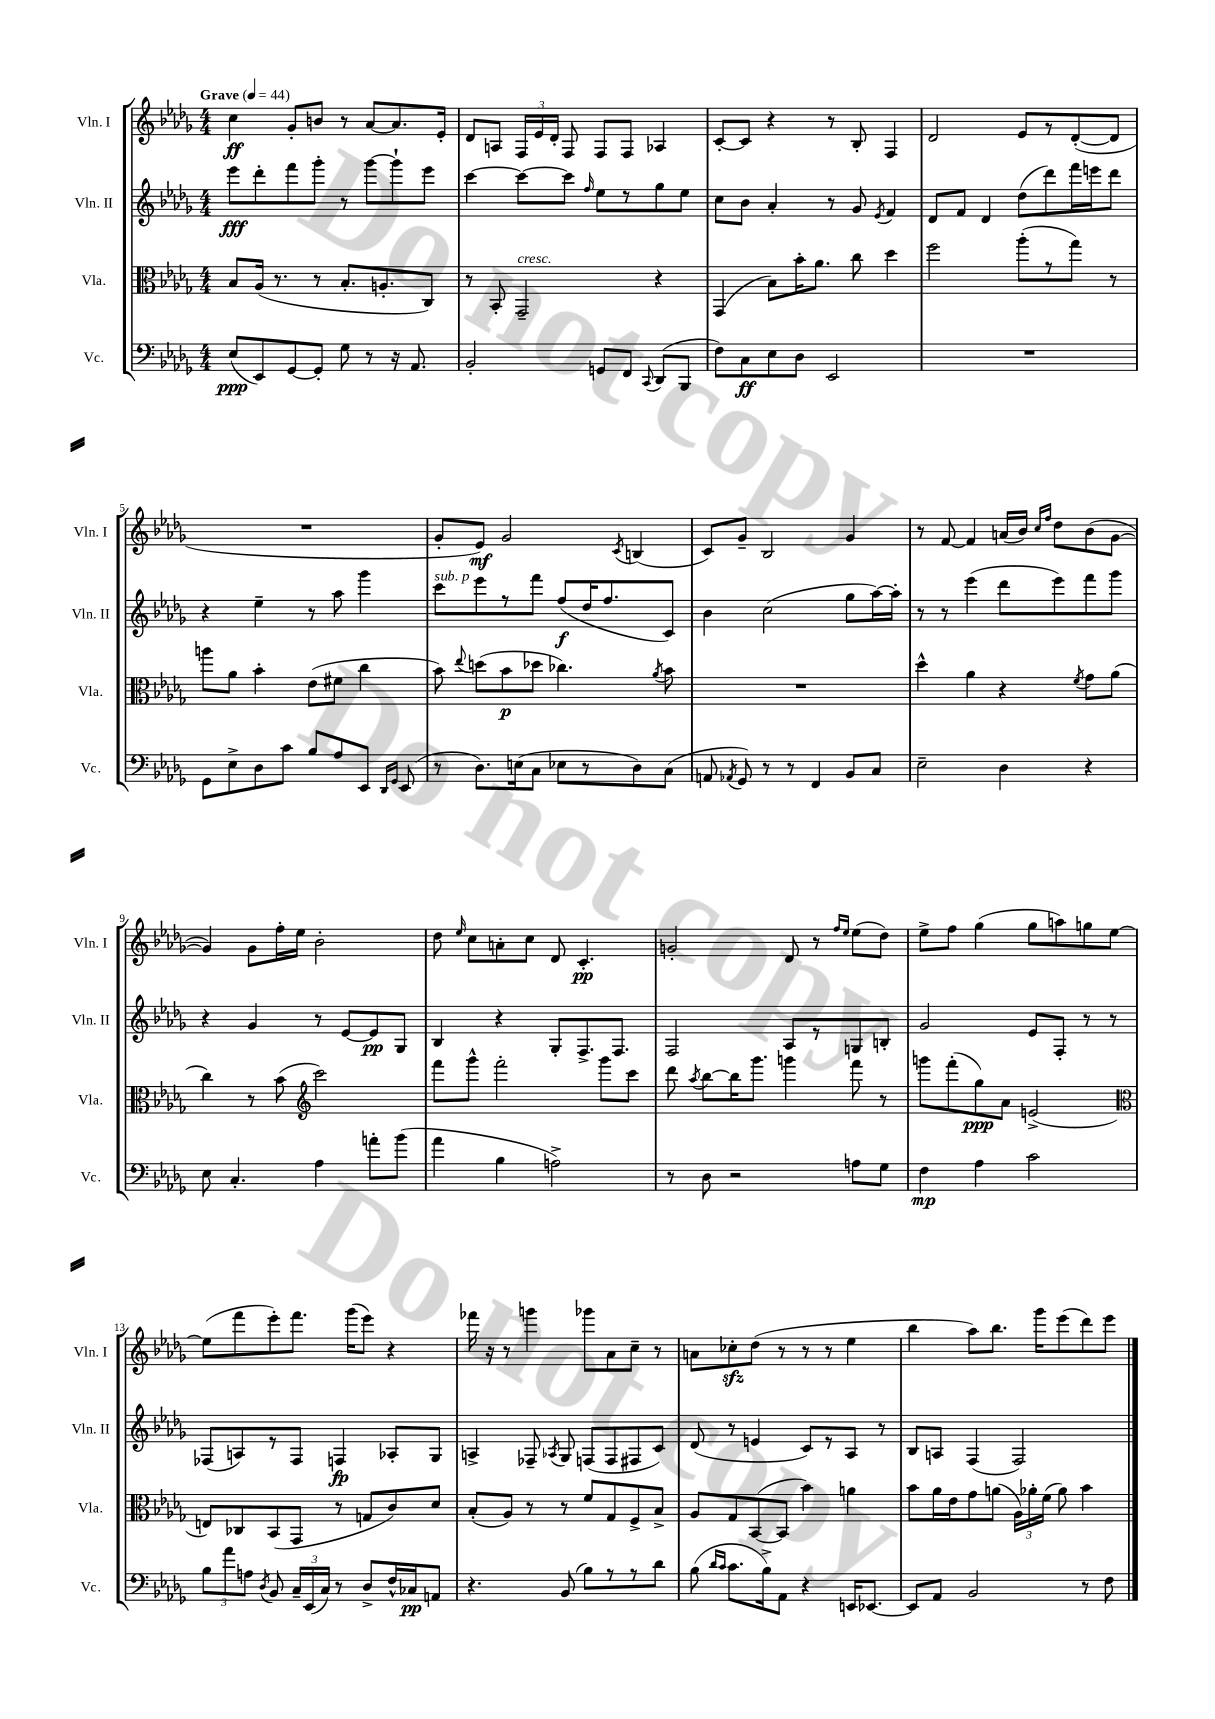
<<
\new StaffGroup <<
\new Staff = "s0" \with { instrumentName = "Vln. I" shortInstrumentName = "Vln. I" } {
    \clef treble \key des \major \numericTimeSignature \time 4/4 \tempo "Grave" 4 = 44
    \autoBeamOff c''4\ff ges'8[-. b'8] r8 aes'8[~ aes'8. ees'16]-. |
    des'8[ a8] \tuplet 3/2 { f16[ ees'16 des'16]-. } f8 f8[ f8] aes4 |
    c'8[~-. c'8] r4 r8 bes8-. f4 |
    des'2 ees'8[ r8 des'8~-.( des'8] |
    R1 |
    ges'8[-. ees'8]\mf) ges'2 \acciaccatura { c'8 } b4( |
    c'8[) ges'8]-- bes2 ges'4 |
    r8 f'8~ f'4 a'16[( bes'16]) \grace { c''16[ f''16] } des''8[ bes'8( ges'8]~ |
    ges'4) ges'8[ f''16-. ees''16] bes'2-. |
    des''8 \grace { ees''16 } c''8[ a'8-. c''8] des'8 c'4.-.\pp |
    g'2-. des'8 r8 \grace { f''16[ ees''16] } ees''8[( des''8]) |
    ees''8[-> f''8] ges''4( ges''8[ a''8) g''8 ees''8]~ |
    ees''8[( f'''8 ees'''8-.) f'''8.] ges'''16[( ees'''8]) r4 |
    fes'''16 r16 r8 g'''4 ges'''8[ aes'8 c''8]-- r8 |
    a'8[ ces''8-.\sfz des''8]( r8 r8 r8 ees''4 |
    bes''4 aes''8[) bes''8.] ges'''16[ ees'''8( des'''8) ees'''8] \bar "|." |
}
\new Staff = "s1" \with { instrumentName = "Vln. II" shortInstrumentName = "Vln. II" } {
    \clef treble \key des \major \numericTimeSignature \time 4/4
    \autoBeamOff ees'''8[\fff des'''8-. f'''8 ges'''8]-. r8 ges'''8[~ ges'''8-! ees'''8] |
    c'''4~ c'''8[~ c'''8] \grace { f''16 } ees''8[ r8 ges''8 ees''8] |
    c''8[ bes'8] aes'4-. r8 ges'8 \acciaccatura { ees'8 } f'4 |
    des'8[ f'8] des'4 des''8[( des'''8) f'''16 e'''16 des'''8] |
    r4 ees''4-- r8 aes''8 ges'''4 |
    c'''8[^\markup { \italic "sub. p" } ees'''8 r8 f'''8] f''8[\f( des''16 f''8. c'8]) |
    bes'4 c''2( ges''8[ aes''16~) aes''16]-. |
    r8 r8 ees'''4( des'''8[ ees'''8) f'''8 ges'''8] |
    r4 ges'4 r8 ees'8[~ ees'8\pp ges8] |
    bes4 r4 ges8[-. f8.-> f8.] |
    f2 aes8[ r8 g8 b8]-. |
    ges'2 ees'8[ f8]-. r8 r8 |
    fes8[( a8) r8 fes8] f4\fp aes8[-. ges8] |
    a4-> fes8-- \acciaccatura { aes8 } ges8 f8[( f8 fis8 c'8]) |
    des'8( r8 e'4 c'8[) r8 aes8] r8 |
    bes8[ a8] f4( f2) \bar "|." |
}
\new Staff = "s2" \with { instrumentName = "Vla." shortInstrumentName = "Vla." } {
    \clef alto \key des \major \numericTimeSignature \time 4/4
    \autoBeamOff bes8[ aes16]( r8. r8 bes8.[-. a8.-. c8]) |
    r8 bes,8-. ges,2--^\markup { \italic "cresc." } r4 |
    ges,4( bes8[) bes'16-. aes'8.] c''8 des''4 |
    f''2 aes''8[-.( r8 ges''8]) r8 |
    a''8[ aes'8] bes'4-. ees'8[( fis'8] c''4 |
    bes'8) \appoggiatura { ees''8 } d''8[( bes'8\p des''8] ces''4.) \acciaccatura { aes'8 } bes'8 |
    R1 |
    des''4-^ aes'4 r4 \acciaccatura { f'8 } ges'8[ aes'8]( |
    c''4) r8 bes'8( \clef treble c'''2) |
    f'''8[ ges'''8]-^ f'''2-. ges'''8[ c'''8] |
    des'''8 \acciaccatura { aes''8 } bes''8[~ bes''16 ges'''8.] g'''4 f'''8 r8 |
    g'''8[ f'''8-.( ges''8\ppp) aes'8] e'2->( |
    \clef alto e8[) ces8 bes,8( ges,8] r8 g8[ c'8) des'8] |
    bes8[-.( aes8]) r8 r8 f'8[ ges8 f8-> bes8]-> |
    aes8[ ges8 bes,8~( bes,8] bes'4) a'4 |
    bes'8[ aes'16 ees'16 ges'8 a'8]( \tuplet 3/2 { aes16[) aes'16-. f'16]( } aes'8) bes'4 \bar "|." |
}
\new Staff = "s3" \with { instrumentName = "Vc." shortInstrumentName = "Vc." } {
    \clef bass \key des \major \numericTimeSignature \time 4/4
    \autoBeamOff ees8[\ppp( ees,8) ges,8~ ges,8]-. ges8 r8 r16 aes,8. |
    bes,2-. g,8[ f,8] \appoggiatura { c,8 } des,8[( bes,,8] |
    f8[) c8\ff ees8 des8] ees,2 |
    R1 |
    ges,8[ ees8-> des8 c'8] bes8[ aes8 ees,8] \grace { des,16[ ges,16] } ees,8( |
    r8 des8.[) e16( c8] ees8[ r8 des8) c8]( |
    a,8 \acciaccatura { aes,8 } ges,8) r8 r8 f,4 bes,8[ c8] |
    ees2-- des4 r4 |
    ees8 c4.-. aes4 a'8[-. bes'8]( |
    aes'4 bes4 a2->) |
    r8 des8 r2 a8[ ges8] |
    f4\mp aes4 c'2 |
    \tuplet 3/2 { bes8[ aes'8 a8] } \acciaccatura { des8 } bes,8 \tuplet 3/2 { c16[-- ees,16( c16]) } r8 des8[-> f16-^ ces16\pp a,8] |
    r4. bes,8( bes8[) r8 r8 des'8] |
    bes8( \grace { des'16[ c'16] } c'8.[ bes16->) aes,8] r4 e,16[ ees,8.]~ |
    ees,8[ aes,8] bes,2 r8 f8 \bar "|." |
}
>>
>>
